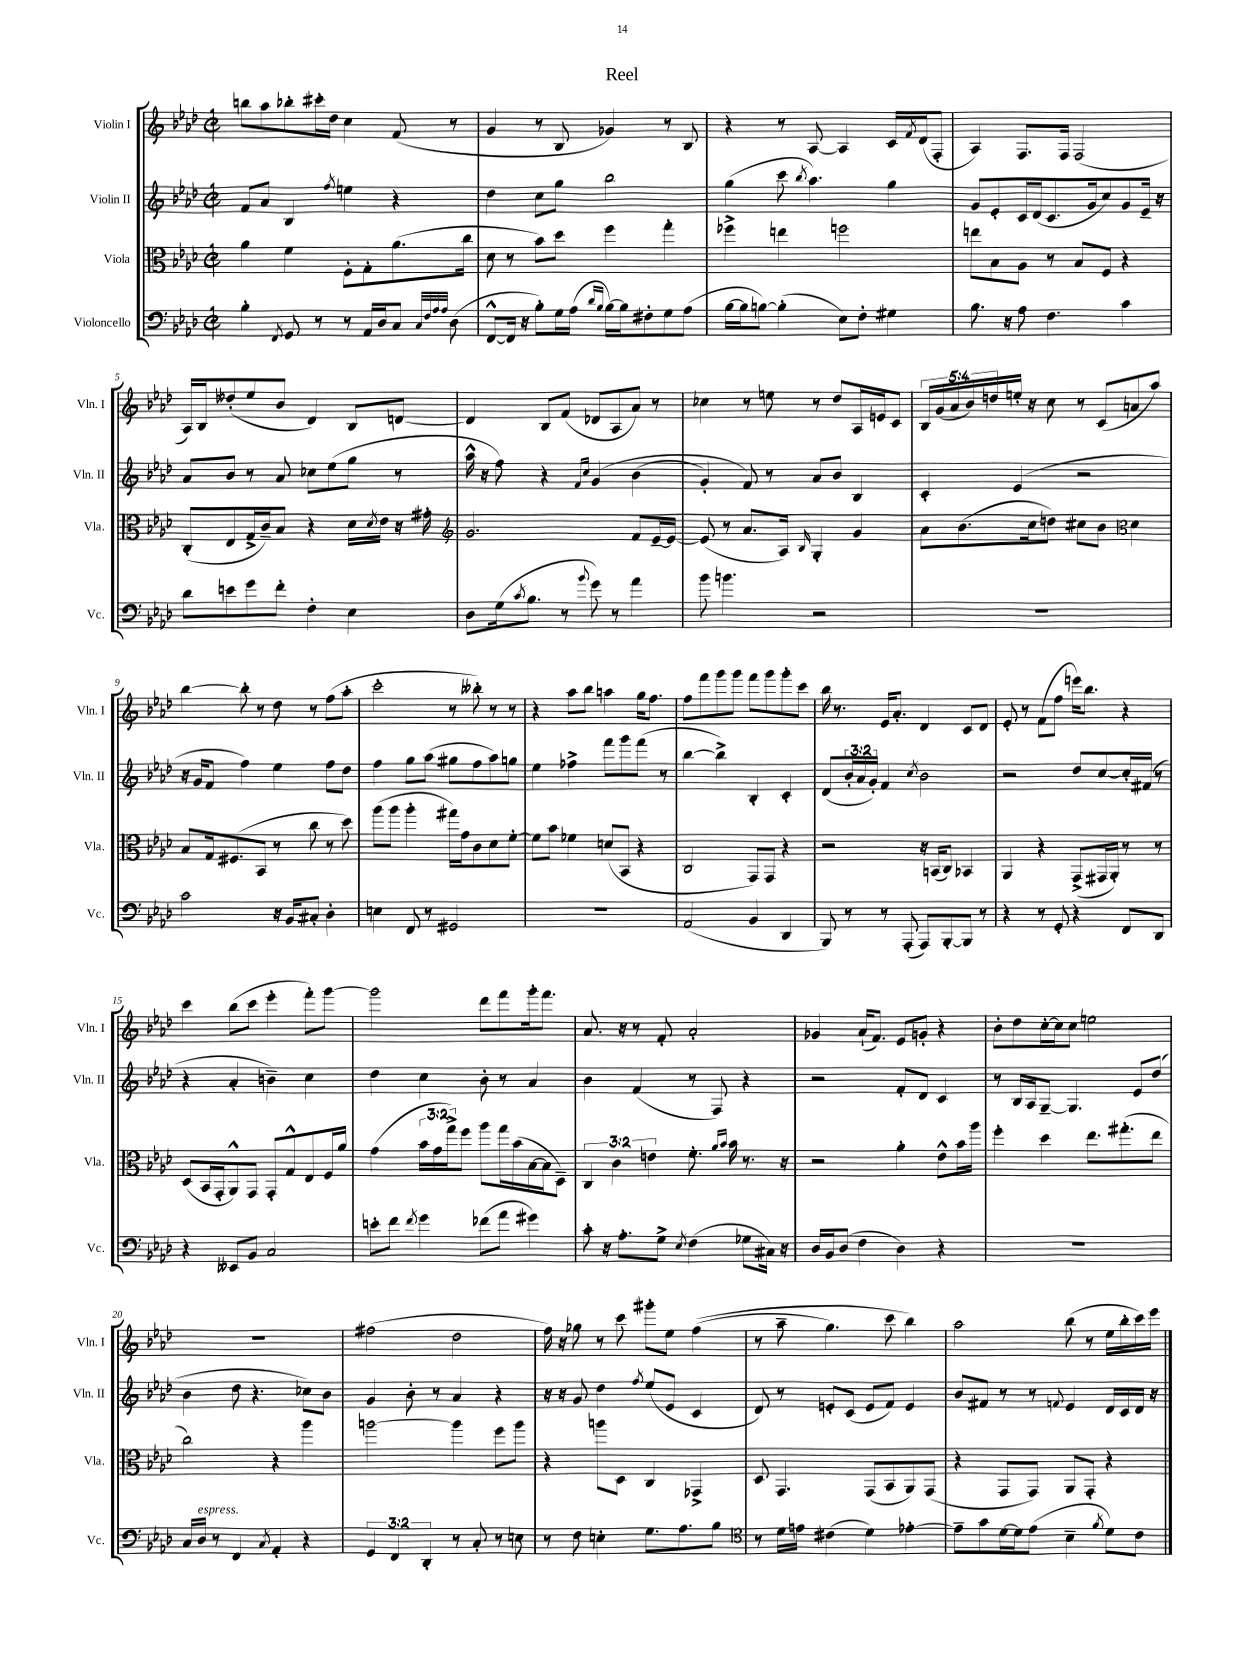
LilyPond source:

\header { title = "Reel" }
<<
\new StaffGroup <<
\new Staff = "s0" \with { instrumentName = "Violin I" shortInstrumentName = "Vln. I" } {
    \clef treble \key aes \major \defaultTimeSignature \time 2/2 \override Staff.TupletNumber.text = #tuplet-number::calc-fraction-text
    b''8 aes''8 bes''8-. cis'''16-. des''16 c''4 f'8( r8 |
    g'4 r8 bes8 ges'4) r8 bes8 |
    r4 r8 aes8~ aes4 c'16 \acciaccatura { f'8 } des'16( f8-. |
    aes4) f8. f16 f2( |
    aes16) bes16 deses''8-.( ees''8 bes'8 des'4) bes8 d'8~ |
    d'4 bes8 f'8( des'8 aes8 aes'8) r8 |
    ces''4 r8 e''8 r8 des''8 aes16 e'16 c'8 |
    \tuplet 5/4 { bes16 g'16( aes'16 bes'16) d''16 } e''16-. r16 c''8 r8 c'8( a'8 aes''8) |
    bes''4~ bes''8-. r8 des''8 r8 f''8( aes''8-. |
    c'''2-. r8 beses''8-.) r8 r8 |
    r4 aes''8 bes''8 a''4 g''16 f''8. |
    f''8 f'''8 g'''8 g'''8 f'''8 g'''8 g'''8-. c'''8 |
    bes''16 r8. ees'16 aes'8.-. des'4 c'8 des'8 |
    ees'8-. r8 f'8( f''8 e'''16) bes''8. r4 |
    c'''4 bes''8( c'''8 ees'''4-. f'''8-.) g'''8~ |
    g'''2 des'''8 f'''8 g'''16-. f'''8. |
    aes'8. r16 r8 f'8-. aes'2-. |
    ges'4 aes'16-!( f'8.) ees'8 g'8-. r4 |
    bes'8-. des''8 c''16~-. c''16 c''8 e''2 |
    R1 |
    fis''2( des''2 |
    f''16) r16 ges''8 r8 c'''8 gis'''8-. ees''8 f''4(\( |
    r8 aes''8-- g''4.) c'''8 bes''4\) |
    aes''2 bes''8( r8 ees''16 bes''16-. c'''16) ees'''16 \bar "|." |
}
\new Staff = "s1" \with { instrumentName = "Violin II" shortInstrumentName = "Vln. II" } {
    \clef treble \key aes \major \defaultTimeSignature \time 2/2 \override Staff.TupletNumber.text = #tuplet-number::calc-fraction-text
    f'8 aes'8 bes4 \acciaccatura { f''8 } e''4 r4 |
    des''4 c''8 g''8 bes''2 |
    g''4( c'''8 \acciaccatura { bes''8 } aes''4.) g''4 |
    g'8 ees'8-. c'16 des'16( c'8. g'16 c''8) g'8 ees'16-- r16 |
    aes'8 bes'8 r8 aes'8 ces''8 ees''8( g''8 r8 |
    aes''16-^ r16 f''8) r4 \grace { f'16 c''16 } g'4\( bes'4( |
    g'4-.) f'8\) r8 aes'8 bes'8 bes4 |
    c'4-. ees'4( r2 |
    r16 g'16 f'8 f''4) ees''4 f''8 des''8 |
    f''4 g''8 aes''8( gis''8 f''8 aes''8) g''8 |
    ees''4 fes''4-> f'''8 g'''8 f'''8( r8 |
    bes''4~ bes''4->) bes4-. c'4-. |
    des'8( \tuplet 3/2 { bes'16-. aes'16 g'16-.) } f'4 \acciaccatura { c''8 } bes'2 |
    r2 des''8 c''8~ c''16-. fis'16( r8 |
    r4 aes'4-. b'4--) c''4 |
    des''4 c''4 bes'8-. r8 aes'4 |
    bes'4 f'4( r8 f8) r4 |
    r2 f'8-. des'8 c'4 |
    r8 bes16 aes16 g8~-- g4. ees'8 des''8( |
    bes'4 des''8 r4. ces''8) bes'8 |
    g'4 bes'8-. r8 aes'4 r4 |
    r16 r16 g'8 des''4 \acciaccatura { f''8 } ees''8( ees'8 c'4 |
    des'8) r8 e'8-. c'8( e'8 f'8) e'4 |
    bes'8 fis'8 r8 r8 \appoggiatura { f'8 } ees'4 des'16 c'16 des'16 r16 \bar "|." |
}
\new Staff = "s2" \with { instrumentName = "Viola" shortInstrumentName = "Vla." } {
    \clef alto \key aes \major \defaultTimeSignature \time 2/2 \override Staff.TupletNumber.text = #tuplet-number::calc-fraction-text
    aes'4 f'4 f8-. g8-. aes'8.( c''16 |
    des'8 r8 bes'8) des''8 f''4 g''4-. |
    fes''4-> e''4 f''2 |
    e''8 bes8 aes8 r8 bes8 f8 r4 |
    c8-.( ees8 g16-> c'16--) bes8 r4 des'16 \acciaccatura { des'8 } ees'16 r16 gis'16-. |
    \clef treble g'2. f'8 ees'16~-- ees'16~ |
    ees'8( r8 aes'8. aes16) \grace { bes16 } g4-. g'4 |
    aes'8 bes'8.( c''16 d''8) cis''8 bes'8 \clef alto des'4 |
    bes8 g16 fis8.( bes,8 r8 c''8 r8 des''8) |
    aes''8( aes''8 aes''4-. gis''16) g'16 c'8 des'8 f'8~-. |
    f'8 bes'8 fes'4 d'8( bes,8 r4 |
    c2 g,8) g,8 r4 |
    r2 r16 b,16( c8) bes,4 |
    aes,4 r4 g,8->( gis,16 aes,16-.) r8 r8 |
    des8( bes,16 g,16-. aes,8-^) g,8 g,8-. g8-^ ees8 f16 aes'16 |
    g'4( \tuplet 3/2 { bes'16 g'16 g''16->) } f''8 aes''8 g''16 bes'16( bes16~ bes16 des8--) |
    \tuplet 3/2 { c4 c'4 e'4 } f'8.-. \grace { aes'16 bes'16 } bes'16 r8. r16 |
    r2 aes'4-. ees'8-^ bes'16 aes''16 |
    f''4-. des''4 ees''8. gis''8.-.( ees''8 |
    c''2) r4 aes''4 |
    a''2~ a''4 f''8 a''8 |
    r4 a''8 des8 c4 ges,4-> |
    des8 g,4. g,8( bes,8 aes,8) g,8( |
    r4 g,8 g,8) aes,8 g,8-. r4 \bar "|." |
}
\new Staff = "s3" \with { instrumentName = "Violoncello" shortInstrumentName = "Vc." } {
    \clef bass \key aes \major \defaultTimeSignature \time 2/2 \override Staff.TupletNumber.text = #tuplet-number::calc-fraction-text
    bes4-. \acciaccatura { f,8 } g,8 r8 r8 aes,16 des16 c8 \grace { c32 f32 aes32 aes32 } des8( |
    f,8~-^ f,16 r16 bes8-.) g16 aes16( \grace { des'16 bes16 } bes16~) bes16 fis8-. g8 aes8( |
    bes16~ bes16 b8~) b4-.( ees8) f8-. gis4 |
    bes8. r16 aes8 f4. c'4 |
    des'8 e'8 g'8 f'8-. f4-. ees4 |
    des8 g16( \acciaccatura { c'8 } bes8. r8 \appoggiatura { bes'8 } g'8) r8 aes'4 |
    bes'8 b'4. r2 |
    R1 |
    c'2 r16 bes,16 cis8-. des4-. |
    e4 f,8 r8 gis,2 |
    R1 |
    aes,2( bes,4 des,4 |
    bes,,8) r8 r8 aes,,8-.( aes,,8) bes,,8~-. bes,,8 r8 |
    r4 r8 g,8-. r4 f,8 des,8 |
    r4 eeses,8 bes,8 c2 |
    e'8-. f'8 \acciaccatura { f'8 } g'4 fes'8( aes'8 gis'4) |
    c'8-. r16 aes8.-. g8-> \acciaccatura { ees8 } f4( ges8 cis16) r16 |
    des16 bes,16 des8( f4 des4) r4 |
    R1 |
    c16 des16^\markup { \italic "espress." } r8 f,4 \acciaccatura { c8 } aes,4-. r4 |
    \tuplet 3/2 { g,4 f,4 des,4-. } r8 c8-. r8 e8 |
    r8 f8 e4-. g8. aes8. bes8 |
    \clef tenor r8 des'16 e'16 cis'4( des'4) ees'4~-. |
    ees'8-- g'8 des'16~ des'16 ees'8( bes4-- \acciaccatura { f'8 } des'8) c'8 \bar "|." |
}
>>
>>
